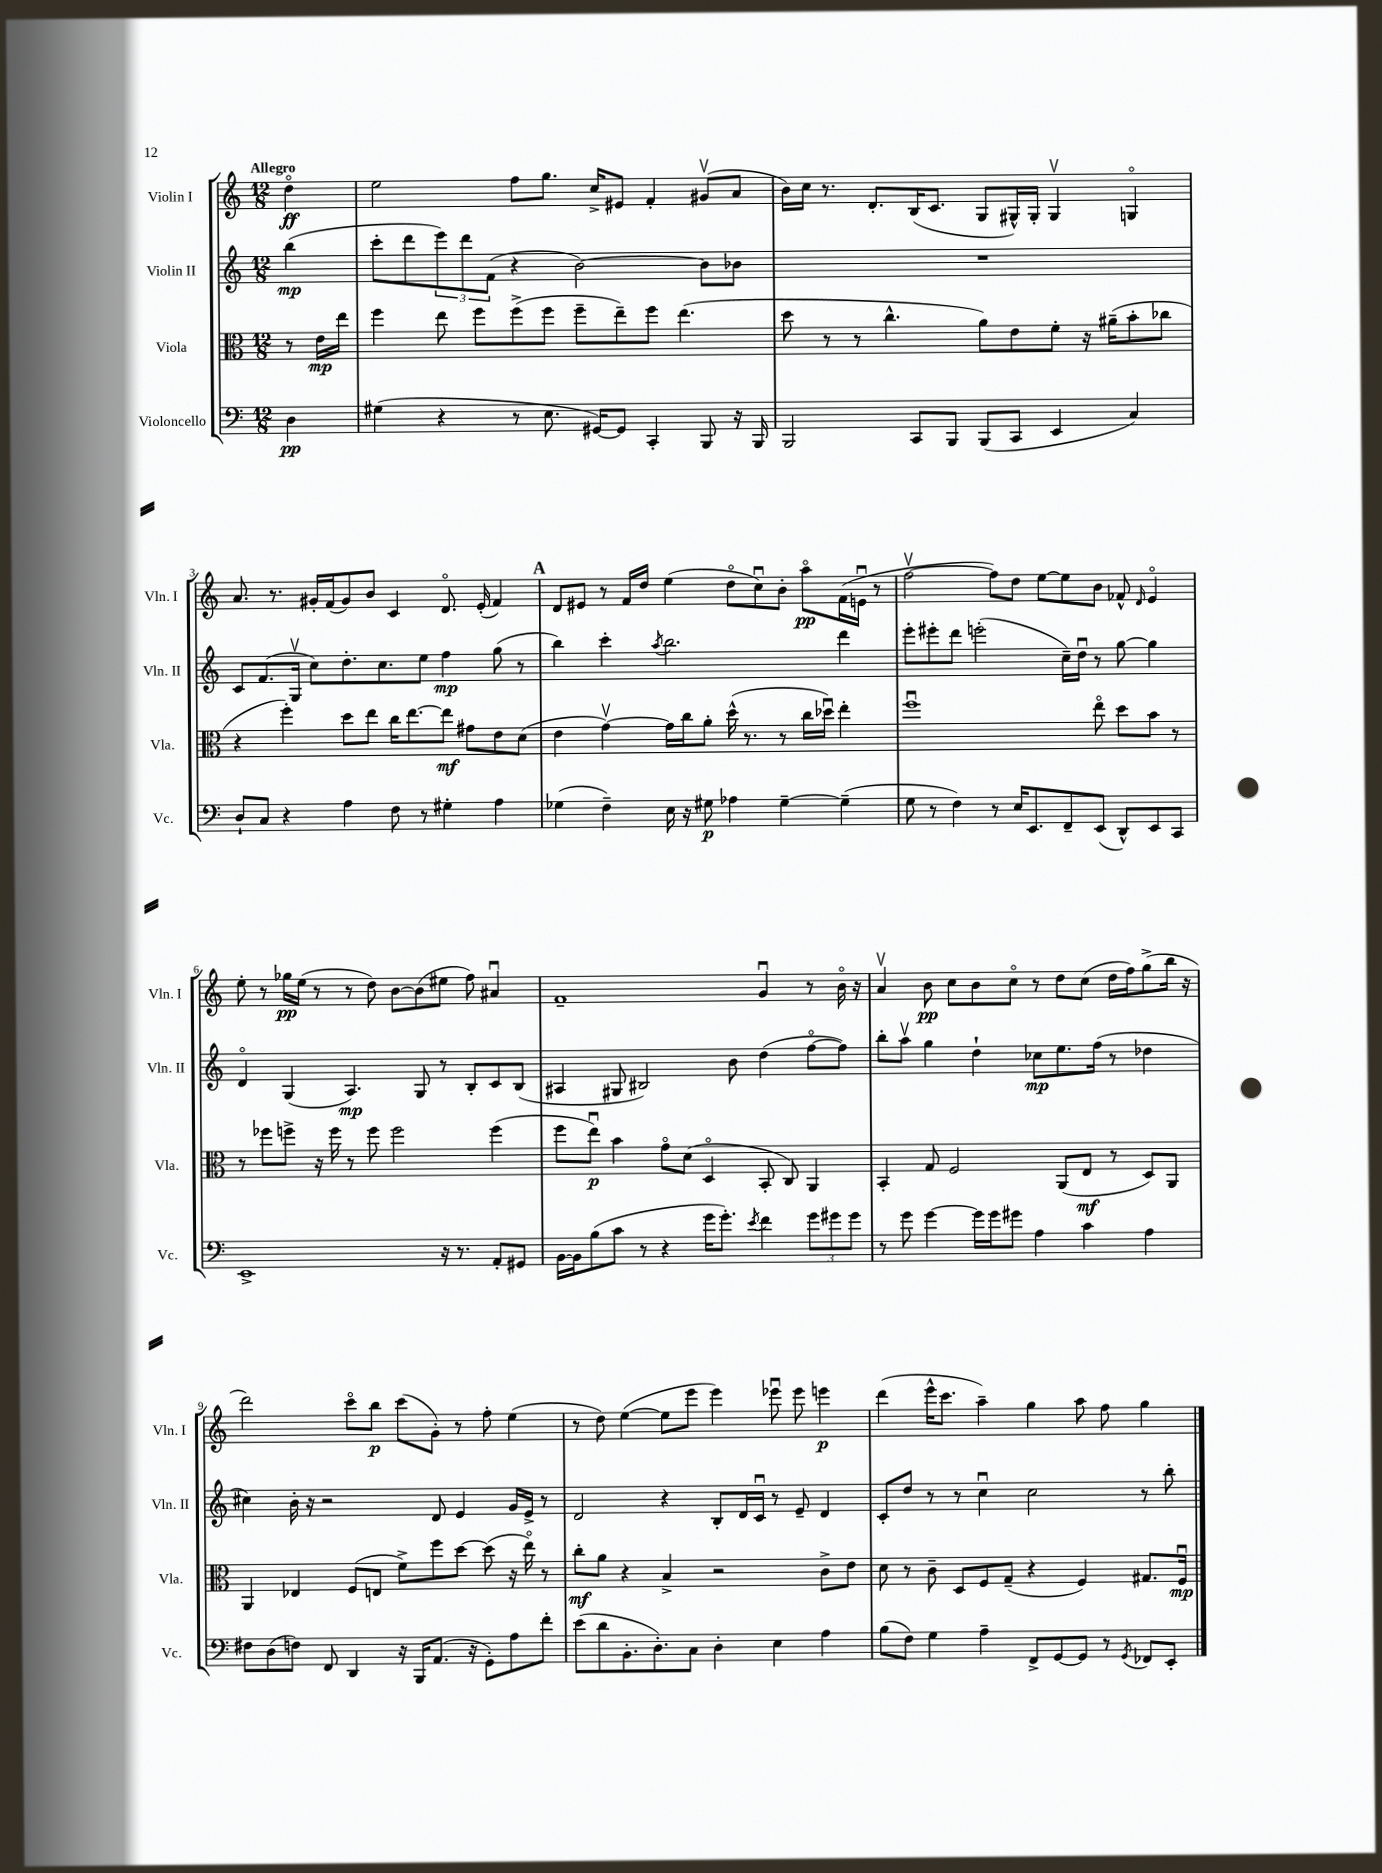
<<
\new StaffGroup <<
\new Staff = "s0" \with { instrumentName = "Violin I" shortInstrumentName = "Vln. I" } {
    \clef treble \key c \major \numericTimeSignature \time 12/8 \partial 4 \tempo "Allegro"
    d''4\flageolet\ff |
    e''2 f''8 g''8. c''16-> eis'8 f'4-. gis'8\upbow( a'8 |
    b'16) c''16 r8. d'8.-. b16( c'8. g8 gis16-^) gis16-. gis4\upbow g4\flageolet |
    a'8. r8. gis'16-. f'16( gis'8) b'8 c'4 d'8.\flageolet e'16-.( f'4) |
    \mark \markup { \bold "A" } d'8 eis'8 r8 f'16 d''16 e''4( d''8\flageolet c''8\downbow) b'8-. a''8\flageolet\pp f'16( e'16\downbow r8 |
    f''2~\upbow f''8) d''8 e''8~ e''8 b'8 fes'8-^ \grace { d'16 } e'4\flageolet |
    e''8-. r8 ges''16\pp e''16( r8 r8 d''8) b'8~ b'8( eis''8 f''8) ais'4\downbow |
    f'1-- g'4\downbow r8 b'16\flageolet r16 |
    a'4\upbow b'8\pp c''8 b'8 c''8\flageolet r8 d''8 c''8( d''16 f''16) g''8->( b''16 r16 |
    d'''2) c'''8\flageolet b''8\p c'''8( g'8-.) r8 f''8-. e''4( |
    r8 d''8) e''4~( e''8 e'''8 e'''4) ees'''8\downbow ees'''8 e'''4\p |
    d'''4( e'''16-^ c'''8. a''4--) g''4 a''8 f''8 g''4 \bar "|." |
}
\new Staff = "s1" \with { instrumentName = "Violin II" shortInstrumentName = "Vln. II" } {
    \clef treble \key c \major \numericTimeSignature \time 12/8 \partial 4
    b''4\mp( |
    c'''8-. d'''8 \tuplet 3/2 { e'''8) d'''8 f'8( } r4 b'2~) b'8 bes'8 |
    R1. |
    c'8 f'8.( g16\upbow c''8) d''8.-. c''8. e''8 f''4\mp g''8( r8 |
    \mark \markup { \bold "A" } b''4) c'''4-. \acciaccatura { a''8 } b''2. d'''4 |
    e'''8-. eis'''8-. d'''8 e'''2-.( c''16--) d''16\downbow r8 g''8~ g''4 |
    d'4\flageolet g4( a4.\mp) g8 r8 b8-. c'8 b8( |
    ais4 gis8 bis2) b'8 d''4( f''8~\flageolet f''8) |
    b''8-. a''8\upbow g''4 d''4-! ces''8\mp e''8. f''16( r8 des''4 |
    cis''4) b'16-. r16 r2 d'8 e'4 g'16 e'16-> r8 |
    d'2 r4 b8-. d'16 c'16\downbow r8 e'8-- d'4 |
    c'8-. d''8 r8 r8 c''4\downbow c''2 r8 b''8-. \bar "|." |
}
\new Staff = "s2" \with { instrumentName = "Viola" shortInstrumentName = "Vla." } {
    \clef alto \key c \major \numericTimeSignature \time 12/8 \partial 4
    r8 e'16\mp e''16 |
    f''4 e''8 f''8 f''8->( f''8 f''8-- e''8--) f''8 e''4.( |
    d''8 r8 r8 c''4.-^ a'8) e'8 f'8-. r16 ais'16--( b'8-. ces''8 |
    r4 f''4-.) d''8 e''8 c''16 e''8.~ e''8\mf gis'8 e'8 d'8( |
    \mark \markup { \bold "A" } e'4 g'4~\upbow) g'16 c''16 a'8-. d''16-^( r8. r8 c''16 des''16\downbow) e''4-. |
    f''1\downbow e''8\flageolet d''8 b'8 r8 |
    r8 fes''8 f''8-> r16 f''16 r8 f''8 f''2 f''4( |
    f''8 e''8\downbow\p) b'4 g'8\flageolet d'8( d4\flageolet b,8-. c8) a,4 |
    b,4-. g8 f2 a,8( e8\mf r8 d8) a,8 |
    a,4 ees4 f8( e8 f'8->) f''8 d''8~ d''8( r16 e''16\flageolet) r8 |
    c''8-.\mf a'8 r4 b4-> r2 c'8-> e'8 |
    d'8 r8 c'8-- d8 f8 g8--( r4 f4) gis8. f16\downbow\mp \bar "|." |
}
\new Staff = "s3" \with { instrumentName = "Violoncello" shortInstrumentName = "Vc." } {
    \clef bass \key c \major \numericTimeSignature \time 12/8 \partial 4
    d4\pp |
    gis4( r4 r8 e8. gis,16~) gis,8 c,4-. b,,8 r16 b,,16 |
    b,,2 c,8 b,,8 b,,8( c,8 e,4 c4) |
    d8-! c8 r4 a4 f8 r8 gis4-. a4 |
    \mark \markup { \bold "A" } ges4( f4--) e16 r16 gis8\p aes4 gis4~-- gis4--( |
    g8 r8 f4) r8 e16 e,8. f,8-- e,8( d,8-^) e,8 c,8 |
    e,1-> r16 r8. a,8-. gis,8 |
    b,16~ b,16 b8( c'8 r8 r4 g'16 g'8.-.) \acciaccatura { e'8 } f'4 \tuplet 3/2 { g'8 gis'8 gis'8 } |
    r8 g'8 g'4~ g'16 g'16 gis'8 a4 c'4 a4 |
    fis8 d8( f8) f,8 d,4 r16 b,,16 a,8.( r16 g,8-.) a8 f'8-. |
    e'8( d'8 b,8.-. d8.-.) c8 d4-. e4 a4 |
    b8( f8) g4 a4-- f,8-> g,8~ g,8 r8 \acciaccatura { g,8 } fes,8 e,8-. \bar "|." |
}
>>
>>
